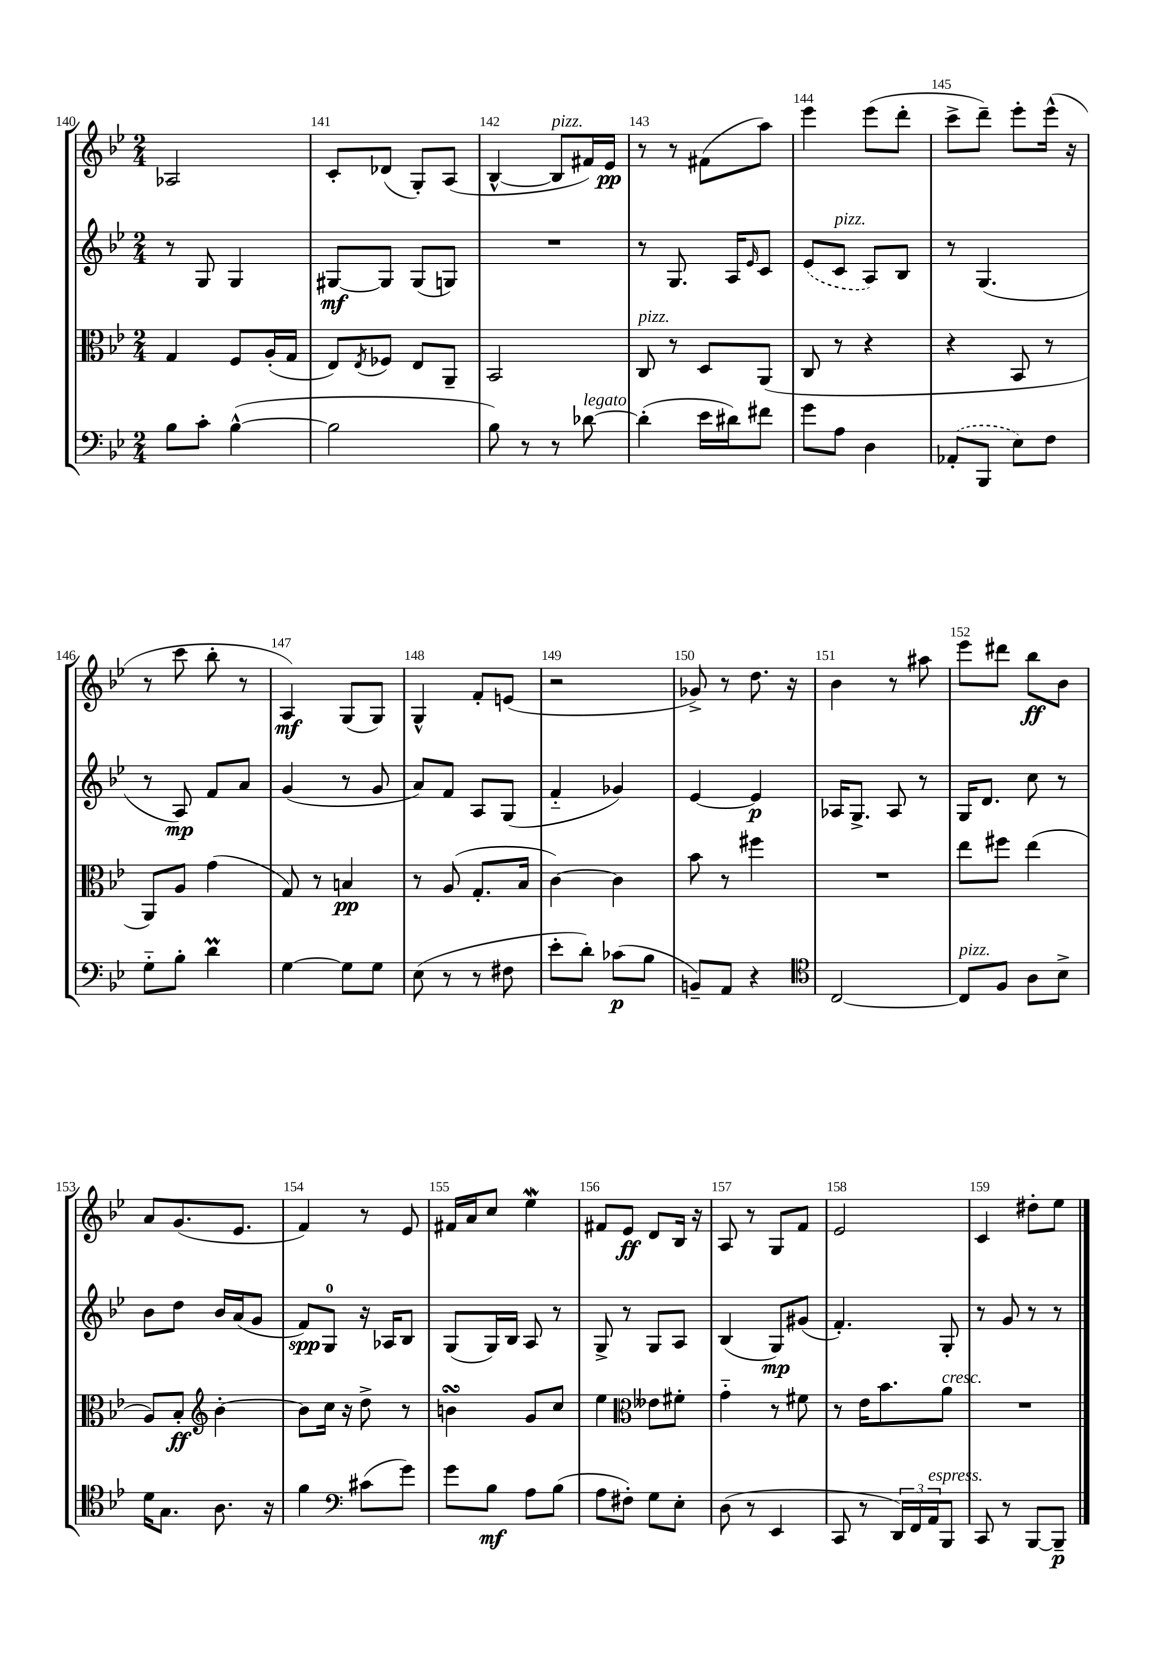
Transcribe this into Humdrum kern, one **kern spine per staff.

**kern	**dynam	**kern	**dynam	**kern	**dynam	**kern	**dynam
*part4	*part4	*part3	*part3	*part2	*part2	*part1	*part1
*staff4	*staff4	*staff3	*staff3	*staff2	*staff2	*staff1	*staff1
*clefF4	*	*clefC3	*	*clefG2	*	*clefG2	*
*k[b-e-]	*	*k[b-e-]	*	*k[b-e-]	*	*k[b-e-]	*
*M2/4	*	*M2/4	*	*M2/4	*	*M2/4	*
=140	=140	=140	=140	=140	=140	=140	=140
8B-\L	.	4G/	.	8r	.	2A-X/	.
8c'\J	.	.	.	8G/	.	.	.
([4B-^^\	.	8F/L	.	4G/	.	.	.
.	.	(16A'/L	.	.	.	.	.
.	.	16G/JJ	.	.	.	.	.
=141	=141	=141	=141	=141	=141	=141	=141
2B-\]	.	8E-/L)	.	[8G#X/L	mf	8c'/L	.
.	.	8qE-/	.	.	.	.	.
.	.	8F-X/J	.	8G#/J]	.	(8d-X/J	.
.	.	8E-/L	.	(8G#/L	.	8G'/L)	.
.	.	8AA~/J	.	8Gn/J)	.	(8A/J	.
=142	=142	=142	=142	=142	=142	=142	=142
8B-\)	.	2BB-/	.	2r	.	[4B-^^/	.
8r	.	.	.	.	.	.	.
!	!	!	!	!	!	!LO:TX:a:i:t=pizz.	!
8r	.	.	.	.	.	8B-/L]	.
!LO:TX:a:i:t=legato	!	!	!	!	!	!	!
[8d-X\	.	.	.	.	.	16f#X/L)	.
.	.	.	.	.	.	16e-/JJ	pp
=143	=143	=143	=143	=143	=143	=143	=143
!	!	!LO:TX:a:i:t=pizz.	!	!	!	!	!
(4d-'\]	.	8C/	.	8r	.	8r	.
.	.	8r	.	8.G/	.	8r	.
16e-\LL	.	8D/L	.	.	.	(8f#X\L	.
16d#X\J)	.	.	.	16A/KL	.	.	.
.	.	.	.	16qqe-/	.	.	.
8f#X\J	.	(8AA/J	.	8c/J	.	8aa\J)	.
=144	=144	=144	=144	=144	=144	=144	=144
8g\L	.	8C/	.	(8e-/L	.	4eee-\	.
!	!	!	!	!LO:TX:a:i:t=pizz.	!	!	!
8A\J	.	8r	.	8c/J	.	.	.
4D\	.	4r	.	8A/L)	.	(8eee-\L	.
.	.	.	.	8B-/J	.	8ddd'\J	.
=145	=145	=145	=145	=145	=145	=145	=145
(8AA-X'/L	.	4r	.	8r	.	8ccc^\L	.
8BBB-/J	.	.	.	(4.G/	.	8ddd~\J)	.
8E-\L)	.	8BB-/	.	.	.	8eee-'\L	.
8F\J	.	8r	.	.	.	(16eee-^^\Jk	.
.	.	.	.	.	.	16r	.
!!LO:LB:g=z
=146	=146	=146	=146	=146	=146	=146	=146
8G\L	.	8AA/L)	.	8r	.	8r	.
8B-'\J	.	8A/J	.	8A/)	mp	8ccc\	.
4dm\	.	(4g\	.	8f/L	.	8bb-'\	.
.	.	.	.	8a/J	.	8r	.
=147	=147	=147	=147	=147	=147	=147	=147
[4G\	.	8G/)	.	(4g/	.	4A/)	mf
.	.	8r	.	.	.	.	.
8G\L]	.	4Bn/	pp	8r	.	(8G/L	.
8G\J	.	.	.	8g/	.	8G/J)	.
=148	=148	=148	=148	=148	=148	=148	=148
(8E-\	.	8r	.	8a/L)	.	4G^^/	.
8r	.	(8A/	.	8f/J	.	.	.
8r	.	8.G'/L	.	8A/L	.	8f'/L	.
8F#X\	.	.	.	(8G/J	.	(8en/J	.
.	.	16B-/Jk	.	.	.	.	.
=149	=149	=149	=149	=149	=149	=149	=149
8e-'\L	.	[4c\)	.	4f/	.	2r	.
8d'\J)	.	.	.	.	.	.	.
(8c-X\L	p	4c\]	.	4g-X/)	.	.	.
8B-\J	.	.	.	.	.	.	.
=150	=150	=150	=150	=150	=150	=150	=150
8BBn~/L)	.	8b-\	.	[4e-/	.	8g-X^/)	.
8AA/J	.	8r	.	.	.	8r	.
4r	.	4ff#X\	.	4e-/]	p	8.dd\	.
.	.	.	.	.	.	16r	.
=151	=151	=151	=151	=151	=151	=151	=151
*clefC4	*	*	*	*	*	*	*
[2C/	.	2r	.	16A-X/KL	.	4b-\	.
.	.	.	.	8.G^/J	.	.	.
.	.	.	.	8A-/	.	8r	.
.	.	.	.	8r	.	8aa#X\	.
=152	=152	=152	=152	=152	=152	=152	=152
!LO:TX:a:i:t=pizz.	!	!	!	!	!	!	!
8C/L]	.	8ee-\L	.	16G/KL	.	8eee-\L	.
.	.	.	.	8.d/J	.	.	.
8F/J	.	8ff#X\J	.	.	.	8ddd#X\J	.
8A\L	.	(4ee-\	.	8cc\	.	8bb-\L	ff
8B-^\J	.	.	.	8r	.	8b-\J	.
!!LO:LB:g=z
=153	=153	=153	=153	=153	=153	=153	=153
16d\KL	.	8A/L)	.	8b-\L	.	8a/L	.
8.G\J	.	.	.	.	.	.	.
.	.	8B-'/J	ff	8dd\J	.	(8.g/	.
*	*	*clefG2	*	*	*	*	*
8.A\	.	[4b-'\	.	16b-/LL	.	.	.
.	.	.	.	(16a/J	.	8.e-/J	.
.	.	.	.	8g/J	.	.	.
16r	.	.	.	.	.	.	.
=154	=154	=154	=154	=154	=154	=154	=154
4f\	.	8b-\L]	.	8f/L)	spp	4f/)	.
.	.	16cc\Jk	.	8G/J	.	.	.
.	.	16r	.	.	.	.	.
*clefF4	*	*	*	*	*	*	*
(8c#X\L	.	8dd^\	.	16r	.	8r	.
.	.	.	.	16A-X/KL	.	.	.
8g\J)	.	8r	.	8B-/J	.	8e-/	.
=155	=155	=155	=155	=155	=155	=155	=155
8g\L	.	4bnsSsS\	.	(8G/L	.	16f#X/LL	.
.	.	.	.	.	.	16a/J	.
8B-\J	mf	.	.	16G/L)	.	8cc/J	.
.	.	.	.	16B-/JJ	.	.	.
8A\L	.	8g/L	.	8A/	.	4ee-w\	.
(8B-\J	.	8cc/J	.	8r	.	.	.
=156	=156	=156	=156	=156	=156	=156	=156
8A\L	.	4ee-\	.	8G^/	.	8f#X/L	.
8F#X'\J)	.	.	.	8r	.	8e-/J	ff
*	*	*clefC3	*	*	*	*	*
8G\L	.	8e--X\L	.	8G/L	.	8d/L	.
8E-'\J	.	8f#X'\J	.	8A/J	.	16B-/Jk	.
.	.	.	.	.	.	16r	.
=157	=157	=157	=157	=157	=157	=157	=157
(8D\	.	4g\	.	(4B-/	.	8A/	.
8r	.	.	.	.	.	8r	.
4EE-/	.	8r	.	8G/L)	mp	8G/L	.
.	.	8f#X\	.	(8g#X/J	.	8f/J	.
=158	=158	=158	=158	=158	=158	=158	=158
8CC/	.	8r	.	4.f'/)	.	2e-/	.
8r	.	16e-\KL	.	.	.	.	.
.	.	8.b-\	.	.	.	.	.
24DD/LL)	.	.	.	.	.	.	.
24FF/	.	.	.	.	.	.	.
!LO:TX:a:i:t=espress.	!	!	!	!	!	!	!
24AA/J	.	.	.	.	.	.	.
!	!	!LO:TX:a:i:t=cresc.	!	!	!	!	!
8BBB-/J	.	8a\J	.	8G'/	.	.	.
=159	=159	=159	=159	=159	=159	=159	=159
8CC/	.	2r	.	8r	.	4c/	.
8r	.	.	.	8g/	.	.	.
[8BBB-/L	.	.	.	8r	.	8dd#X'\L	.
8BBB-~/J]	p	.	.	8r	.	8ee-\J	.
==	==	==	==	==	==	==	==
*-	*-	*-	*-	*-	*-	*-	*-
